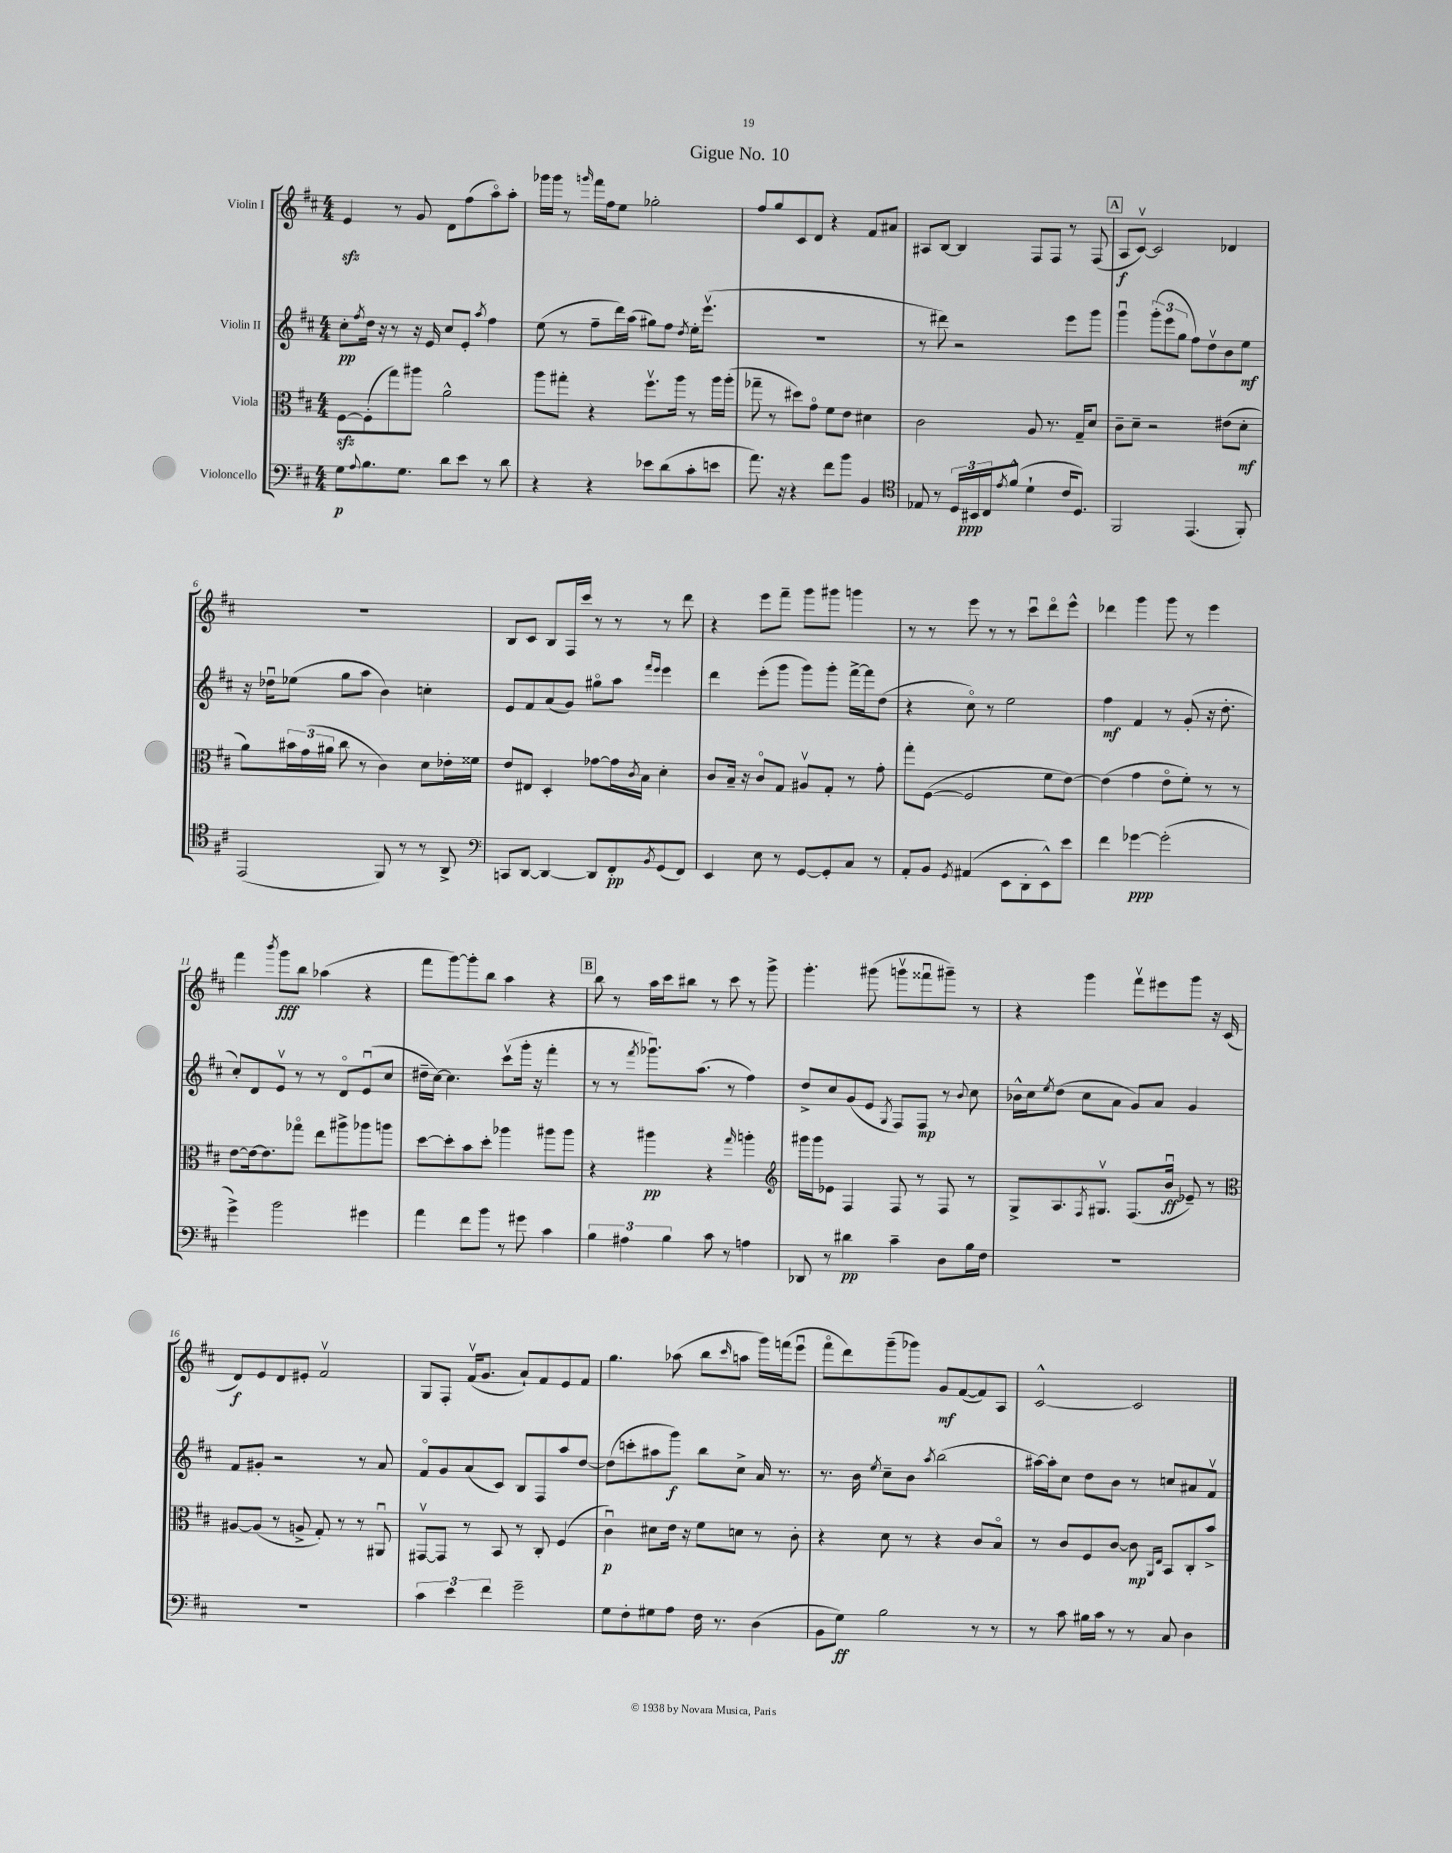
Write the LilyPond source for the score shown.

\header { title = "Gigue No. 10" }
<<
\new StaffGroup <<
\new Staff = "s0" \with { instrumentName = "Violin I" } {
    \clef treble \key d \major \numericTimeSignature \time 4/4
    e'4\sfz r8 g'8 d'8 fis''8( a''8\flageolet) a''8-. |
    ges'''16 ges'''16 r8 \grace { g'''16 } fis'''16 fis''16 e''8 ges''2-. |
    fis''8 g''8 cis'8 d'8 r4 fis'8 ais'8 |
    ais8 b8~ b4 fis8 fis8 r8 fis8( |
    \mark \markup { \box "A" } a8\f cis'8~\upbow) cis'2 des'4 |
    R1 |
    b8 cis'8 b8 fis16 cis'''16 r8 r8 r8 d'''8 |
    r4 e'''8 fis'''8-- g'''8 gis'''8 g'''4 |
    r8 r8 e'''8 r8 r8 cis'''8\downbow d'''8\flageolet e'''8-^ |
    des'''4 g'''4 g'''8 r8 e'''4 |
    fis'''4 \acciaccatura { b'''8 } g'''8\fff b''8 aes''4( r4 |
    fis'''8 g'''8~) g'''8-. b''8 a''4 r4 |
    \mark \markup { \box "B" } b''8 r8 a''16 cis'''16 bis''8 r8 cis'''8 r8 g'''8-> |
    g'''4.-. gis'''8( g'''8\upbow fisis'''8\downbow gis'''8--) r8 |
    r4 g'''4 fis'''8\upbow eis'''8 g'''8 r16 cis'16( |
    d'8\f) e'8 d'8 eis'8-. fis'2\upbow |
    g8 fis8-. fis'16\upbow( g'8. a'8-!) fis'8 e'8 fis'8 |
    g''4. aes''8( b''8 \grace { cis'''16 } a''8 g'''16) f'''16( e'''8\downbow |
    fis'''8\flageolet d'''8) g'''8--( ges'''8) g'8\mf fis'8~( fis'8) a8 |
    cis'2~-^ cis'2 \bar "|." |
}
\new Staff = "s1" \with { instrumentName = "Violin II" } {
    \clef treble \key d \major \numericTimeSignature \time 4/4
    cis''8-.\pp \acciaccatura { fis''8 } d''16 r16 r8 r16 e'16 cis''8 e'8-. \acciaccatura { a''8 } fis''4 |
    e''8( r8 fis''8-- d'''16) a''16( gis''8) fis''8 \acciaccatura { d''8 } e''16-. e'''8.\upbow( |
    R1 |
    r8 dis'''8) r2 e'''8 g'''8 |
    \mark \markup { \box "A" } g'''4\downbow \tuplet 3/2 { g'''8-.( e'''8 g''8 } fis''8) d''8\upbow b'8 e''8\mf |
    r16 des''16\downbow ees''8( g''8 a''8 b'4) c''4-. |
    e'8 fis'8 a'8( g'8) gis''8\flageolet a''8 \grace { fis'''16 e'''16 } e'''4 |
    d'''4 e'''8-.( g'''8 g'''8) g'''8-. fis'''16~-> fis'''16 d''8( |
    r4 cis''8\flageolet) r8 e''2 |
    fis''4\mf fis'4 r8 g'8-.( r16 d''8.-. |
    cis''8-.) d'8 e'8\upbow r8 r8 d'8\flageolet e'8\downbow( cis''8 |
    dis''16-- cis''16~) cis''4. cis'''8\upbow( g'''16-. r16 fis'''4-. |
    \mark \markup { \box "B" } r8 r8 \acciaccatura { fis'''8 } ges'''8.\downbow) a''8.( r8 fis''4) |
    d''8-> cis''8 g'8( e'8 \acciaccatura { g8 } fis8) fis8\mp r8 \appoggiatura { b'8 } cis''8 |
    bes'16-^ cis''16 \acciaccatura { e''8 } d''8( cis''8 a'8 g'8) a'8 g'4 |
    fis'8 gis'8-. r2 r8 a'8 |
    fis'8\flageolet g'8 a'8( cis'8) b8 fis8 a''8 d''8~ |
    d''8( c'''8-. ais''8 g'''8\f) b''8 cis''8-> a'16 r8. |
    r8. b'16 \acciaccatura { e''8 } cis''8-- b'8 \acciaccatura { a''8 } b''2( |
    ais''16~) ais''16-. cis''8 d''8 b'8 r8 c''8 ais'8 fis'8\upbow \bar "|." |
}
\new Staff = "s2" \with { instrumentName = "Viola" } {
    \clef alto \key d \major \numericTimeSignature \time 4/4
    fis8~\sfz fis8-.( g''8) ais''8 a'2-^ |
    a''8 gis''8-. r4 fis''8.\upbow a''16 r8 a''16 a''16-.( |
    ges''8-- r8 dis''8) g'8\flageolet fis'8 e'8 dis'4 |
    cis'2 a8 r8. g16-- d'8 |
    \mark \markup { \box "A" } cis'8-- d'8-- r2 eis'8( d'8-.\mf |
    a'8) \tuplet 3/2 { bis'16 g'16( ais'16 } cis''8 r8 cis'4) d'8 ees'16-. fisis'16 |
    e'8 eis8 d4-. ges'8~ ges'16 \acciaccatura { cis'8 } b16 d'4-. |
    cis'8 b16-- r16 cis'8\flageolet g8 ais8\upbow g8-. r8 g'8-. |
    g''8-. fis8~( fis2 fis'8 e'8~) |
    e'4( g'4 e'8\flageolet fis'8-.) r8 r8 |
    e'8~ e'16~ e'8. ges''8\flageolet e''8 ais''8-> aes''8 a''8 |
    d''8~ d''8-. b'8 d''8-. aes''4 ais''8 ais''8 |
    \mark \markup { \box "B" } r4 ais''4\pp r4 \grace { g''16 } a''4-. |
    \clef treble gis'''16 gis'''16 ees'8 fis4 fis8 r8 fis8 r8 |
    g8-> a8. \acciaccatura { fis8 } gis8.\upbow fis8.( b'16\downbow\ff ees'8--) r8 |
    \clef alto ais8~ ais8( r8 a8-> g8-.) r8 r8 ais,8\downbow |
    gis,8~\upbow gis,8 r8 b,8 r8 cis8-. fis4( |
    cis'4\downbow\p) dis'8 e'16 r16 fis'8 d'8 r8 cis'8-. |
    r4 d'8 r8 r4 cis'8 b8\flageolet |
    r8 cis'8 fis8 cis'8~ cis'8\mp \grace { a,16 e16 } b,8 cis8-. b'8-> \bar "|." |
}
\new Staff = "s3" \with { instrumentName = "Violoncello" } {
    \clef bass \key d \major \numericTimeSignature \time 4/4
    g8\p \appoggiatura { a8 } b8. g8. d'8 e'8 r8 d'8 |
    r4 r4 ees'8 d'8( cis'8-. e'8 |
    a'8.) r16 r4 fis'8 b'8 b,4 |
    \clef tenor ees8 r8 \tuplet 3/2 { d16 bis,16\ppp cis16 } \acciaccatura { e'8 } fis'8-^( d'4-! cis'16 d8.) |
    \mark \markup { \box "A" } fis,2 e,4.( fis,8-.) |
    e,2( fis,8) r8 r8 a,8-> |
    \clef bass c,8 d,8~ d,4~ d,8 fis,8-.\pp \acciaccatura { b,8 } g,8( fis,8) |
    e,4 e8 r8 g,8~ g,8-. cis8 r8 |
    a,8-. b,8 \acciaccatura { g,8 } ais,4( e,8 d,8-. e,8-^) e'8 |
    fis'4 ges'4~\ppp ges'2-.( |
    g'4->) b'2 gis'4 |
    a'4 fis'8 b'8 r8 gis'8 cis'4 |
    \mark \markup { \box "B" } \tuplet 3/2 { b4 ais4 b4 } cis'8 r8 a4 |
    des,8 r8 dis'4\pp cis'4-- d8 b16 fis16 |
    R1 |
    R1 |
    \tuplet 3/2 { cis'4 e'4 fis'4 } g'2-- |
    g8 fis8-. gis8 a8 fis16 r8. d4( |
    b,8 g8\ff) b2 r8 r8 |
    r8 cis'8 bis16 cis'16 r8 r8 cis8 d4 \bar "|." |
}
>>
>>
